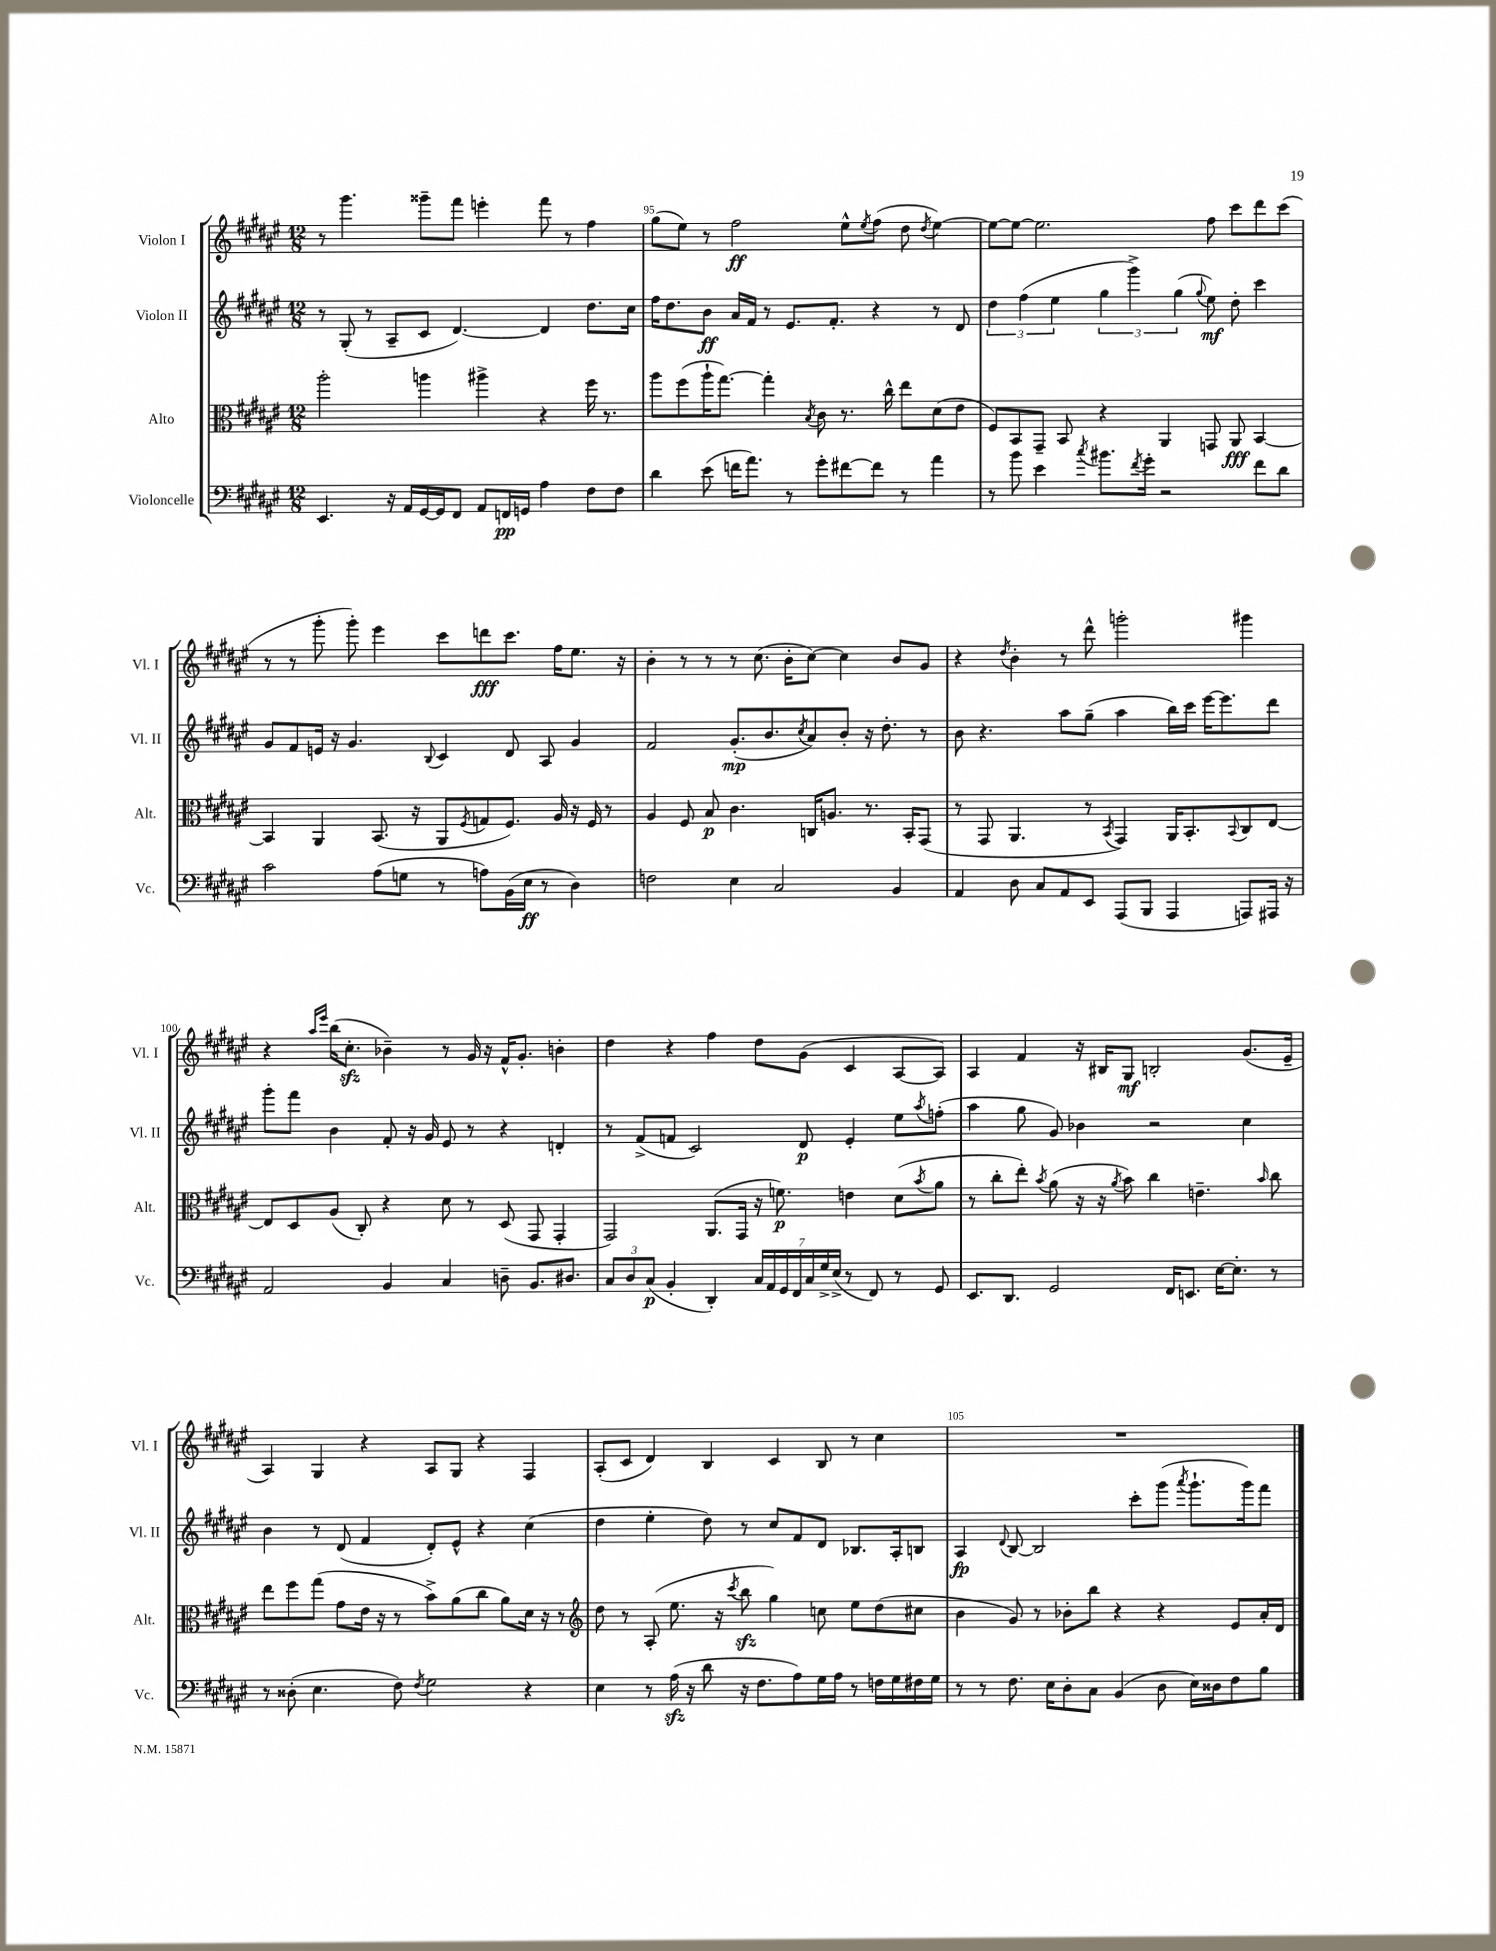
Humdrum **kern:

**kern	**kern	**kern	**kern
*staff4	*staff3	*staff2	*staff1
*clefF4	*clefC3	*clefG2	*clefG2
*k[f#c#g#d#a#e#]	*k[f#c#g#d#a#e#]	*k[f#c#g#d#a#e#]	*k[f#c#g#d#a#e#]
*M12/8	*M12/8	*M12/8	*M12/8
4.EE#	2aa#'	8r	8r
.	.	(8G#'	4.ggg#
.	.	8r	.
16r	.	8A#~	.
16AA#	.	.	.
[16GG#	4aa	8c#	8ggg##~
16GG#]	.	.	.
8FF#	.	[4.d#)	8fff#
8AA#	4aa#^	.	4eee'
16FF	.	.	.
16GG	.	.	.
4A#	4r	4d#]	8fff#
.	.	.	8r
8F#	16ff#	8.dd#	4ff#
.	8.r	.	.
8F#	.	.	.
.	.	16cc#	.
=	=	=	=
4d#	8aa#	16ff#	(8gg#
.	.	8.dd#	.
.	(8ff#	.	8ee#)
(8e#	16aa#`	8b	8r
.	[8.gg#)	.	.
16f	.	16a#	2ff#
8.a#)	.	16f#	.
.	4gg#']	8r	.
8r	.	8.e#	.
.	8qB	.	.
8g#'	8c#	.	.
.	.	8.f#'	.
[8f#	8.r	.	8ee#^^
.	.	.	8qee#
8f#]	.	4r	(8ff#
.	16cc#^^	.	.
8r	8ee#	.	8dd#
.	.	.	8qdd#
4a#	(8d#	8r	[4ee#)
.	8e#	8d#	.
=	=	=	=
8r	8F#)	6dd#	8ee#_
8b	8BB	.	8ee#_
.	.	(6ff#	.
4e#	8GG#~	.	2.ee#]
.	.	6ee#	.
.	8BB	.	.
8qcc#	.	.	.
8.b#	4r	6gg#	.
.	.	6ggg#^)	.
8qf#	.	.	.
16g#'	.	.	.
2r	4AA#	.	.
.	.	(6gg#	.
.	.	8qqgg#	.
.	8GG	8ee#)	8ff#
.	8AA#	8dd#'	8ccc#
8f#	[4BB	4ccc#	8ddd#
8d#	.	.	(8ccc#
=	=	=	=
2c#	4BB]	8g#	8r
.	.	8f#	8r
.	4AA#	16e	8ggg#'
.	.	16r	.
.	.	4.g#	8ggg#')
(8A#	(8.BB	.	4eee#
8G	.	.	.
.	16r	.	.
.	.	8qqB	.
8r	8AA#	4c#	8ccc#
.	8qF#	.	.
8A)	8G	.	8ddd
(16BB	8.F#)	8d#	8.ccc#
16E#	.	.	.
8r	.	8A#	.
.	16A#	.	16ff#
4D#)	16r	4g#	8.ee#
.	16F#	.	.
.	8r	.	.
.	.	.	16r
=	=	=	=
2F	4A#	2f#	4b'
.	8F#	.	8r
.	8B	.	8r
4E#	4.c#	(8.g#'	8r
.	.	.	(8.cc#
.	.	8.b	.
2C#	.	.	.
.	.	.	16b'
.	.	8qcc#	.
.	16C	8a#)	[8cc#)
.	8.A	.	.
.	.	8b'	4cc#]
.	8.r	16r	.
.	.	8.dd#'	.
4BB	.	.	8b
.	16BB'	.	.
.	(8GG#	8r	8g#
=	=	=	=
4AA#	8r	8b	4r
.	8GG#	4.r	.
.	.	.	8qdd#
8D#	4.AA#	.	4b'
8C#	.	.	.
8AA#	.	8aa#	8r
8EE#	8r	(8gg#~	8ddd#^^
.	8qBB	.	.
(8AAA#	4GG#)	4aa#	2ggg'
8BBB	.	.	.
4AAA#	16AA#	16bb)	.
.	8.BB'	16ccc#	.
.	.	[16eee#	.
.	.	8.eee#]	.
.	8qqBB	.	.
8AAA)	8C#	.	4ggg#
16AAA#	[8E#	8ddd#	.
16r	.	.	.
=	=	=	=
2AA#	8E#]	8ggg#'	4r
.	8D#	8fff#	.
.	.	.	16qqaa#
.	.	.	16qqeee#
.	(8A#	4b	(16bb
.	.	.	8.cc#'
.	8C#')	.	.
4BB	4r	8f#'	4b-~)
.	.	16r	.
.	.	16g#	.
4C#	8d#	8e#	8r
.	8r	8r	16g#
.	.	.	16r
8D~	(8D#	4r	16f#^^
.	.	.	8.g#'
8.BB	8GG#	.	.
.	4GG#'	4d'	4b'
8.D#	.	.	.
=	=	=	=
12C#	2GG#)	8r	4dd#
12D#	.	.	.
.	.	(8f#^	.
(12C#	.	.	.
4BB'	.	8f	4r
.	.	2c#)	.
4DD#')	(8.AA#	.	4ff#
.	16GG#	.	.
28C#	16r	.	8dd#
28AA#	.	.	.
.	8.f)	.	.
28GG#	.	.	.
28FF#	.	.	.
.	.	8d#	(8g#
28C#	.	.	.
28G#^	.	.	.
(28E#^	.	.	.
8r	4e	4e#'	4c#
8FF#)	.	.	.
8r	(8d#	8ee#	[8A#
.	8qb	8qaa#	.
8GG#	8a#	(8ff'	8A#])
=	=	=	=
8.EE#	8r	4aa#	4A#
.	8cc#'	.	.
8.DD#	.	.	.
.	8ee#')	8gg#	4f#
.	8qb	.	.
2GG#	(8a#	8g#)	.
.	16r	4b-	16r
.	16r	.	16B#
.	8qa#	.	.
.	8b)	.	8G#
.	4cc#	2r	2B'
16FF#	.	.	.
8.EE	.	.	.
.	4.e~	.	.
[16E#	.	.	.
8.E#']	.	.	.
.	.	4cc#	(8.g#
.	16qqb	.	.
8r	8cc#	.	.
.	.	.	16e#~
=	=	=	=
8r	8ee#	4b	4A#)
(8D##'	8ff#	.	.
4.E#	(8gg#	8r	4G#
.	8g#	(8d#	.
.	16e#	4f#	4r
.	16r	.	.
8F#)	8r	.	.
8qF#	.	.	.
2G#	8b^)	8d#')	8A#
.	(8a#	8e#^^	8G#
.	8cc#	4r	4r
.	8a#)	.	.
4r	16d#	(4cc#	4F#
.	16r	.	.
.	8r	.	.
=	=	=	=
*	*clefG2	*	*
4E#	8dd#	4dd#	(8A#'
.	8r	.	8c#
8r	(8A#'	4ee#'	4d#)
(16A#	8.ee#	.	.
16r	.	.	.
8d#	.	8dd#)	4B
.	16r	.	.
.	8qccc#	.	.
16r	8bb	8r	.
8.F#	.	.	.
.	4gg#)	8cc#	4c#
8A#)	.	8f#	.
16G#	8cc	8d#	8B
16A#	.	.	.
8r	8ee#	8.B-	8r
16F	(8dd#	.	4cc#
16G#	.	16A#'	.
16F#	8cc#	8B	.
16G#	.	.	.
=	=	=	=
8r	4b	4A#	1.r
8r	.	.	.
.	.	8qqd#	.
8.F#	8g#)	[8B	.
.	8r	2B]	.
16E#	.	.	.
8D#'	8b-'	.	.
8C#	8bb	.	.
(4BB	4r	.	.
.	.	8ccc#'	.
8D#	4r	(8ggg#	.
.	.	8qaaa#	.
16E#)	.	8.ggg#`	.
16D##	.	.	.
8F#	8e#	.	.
.	.	16ggg#)	.
8B	16a#'	8fff#	.
.	16d#	.	.
==	==	==	==
*-	*-	*-	*-
